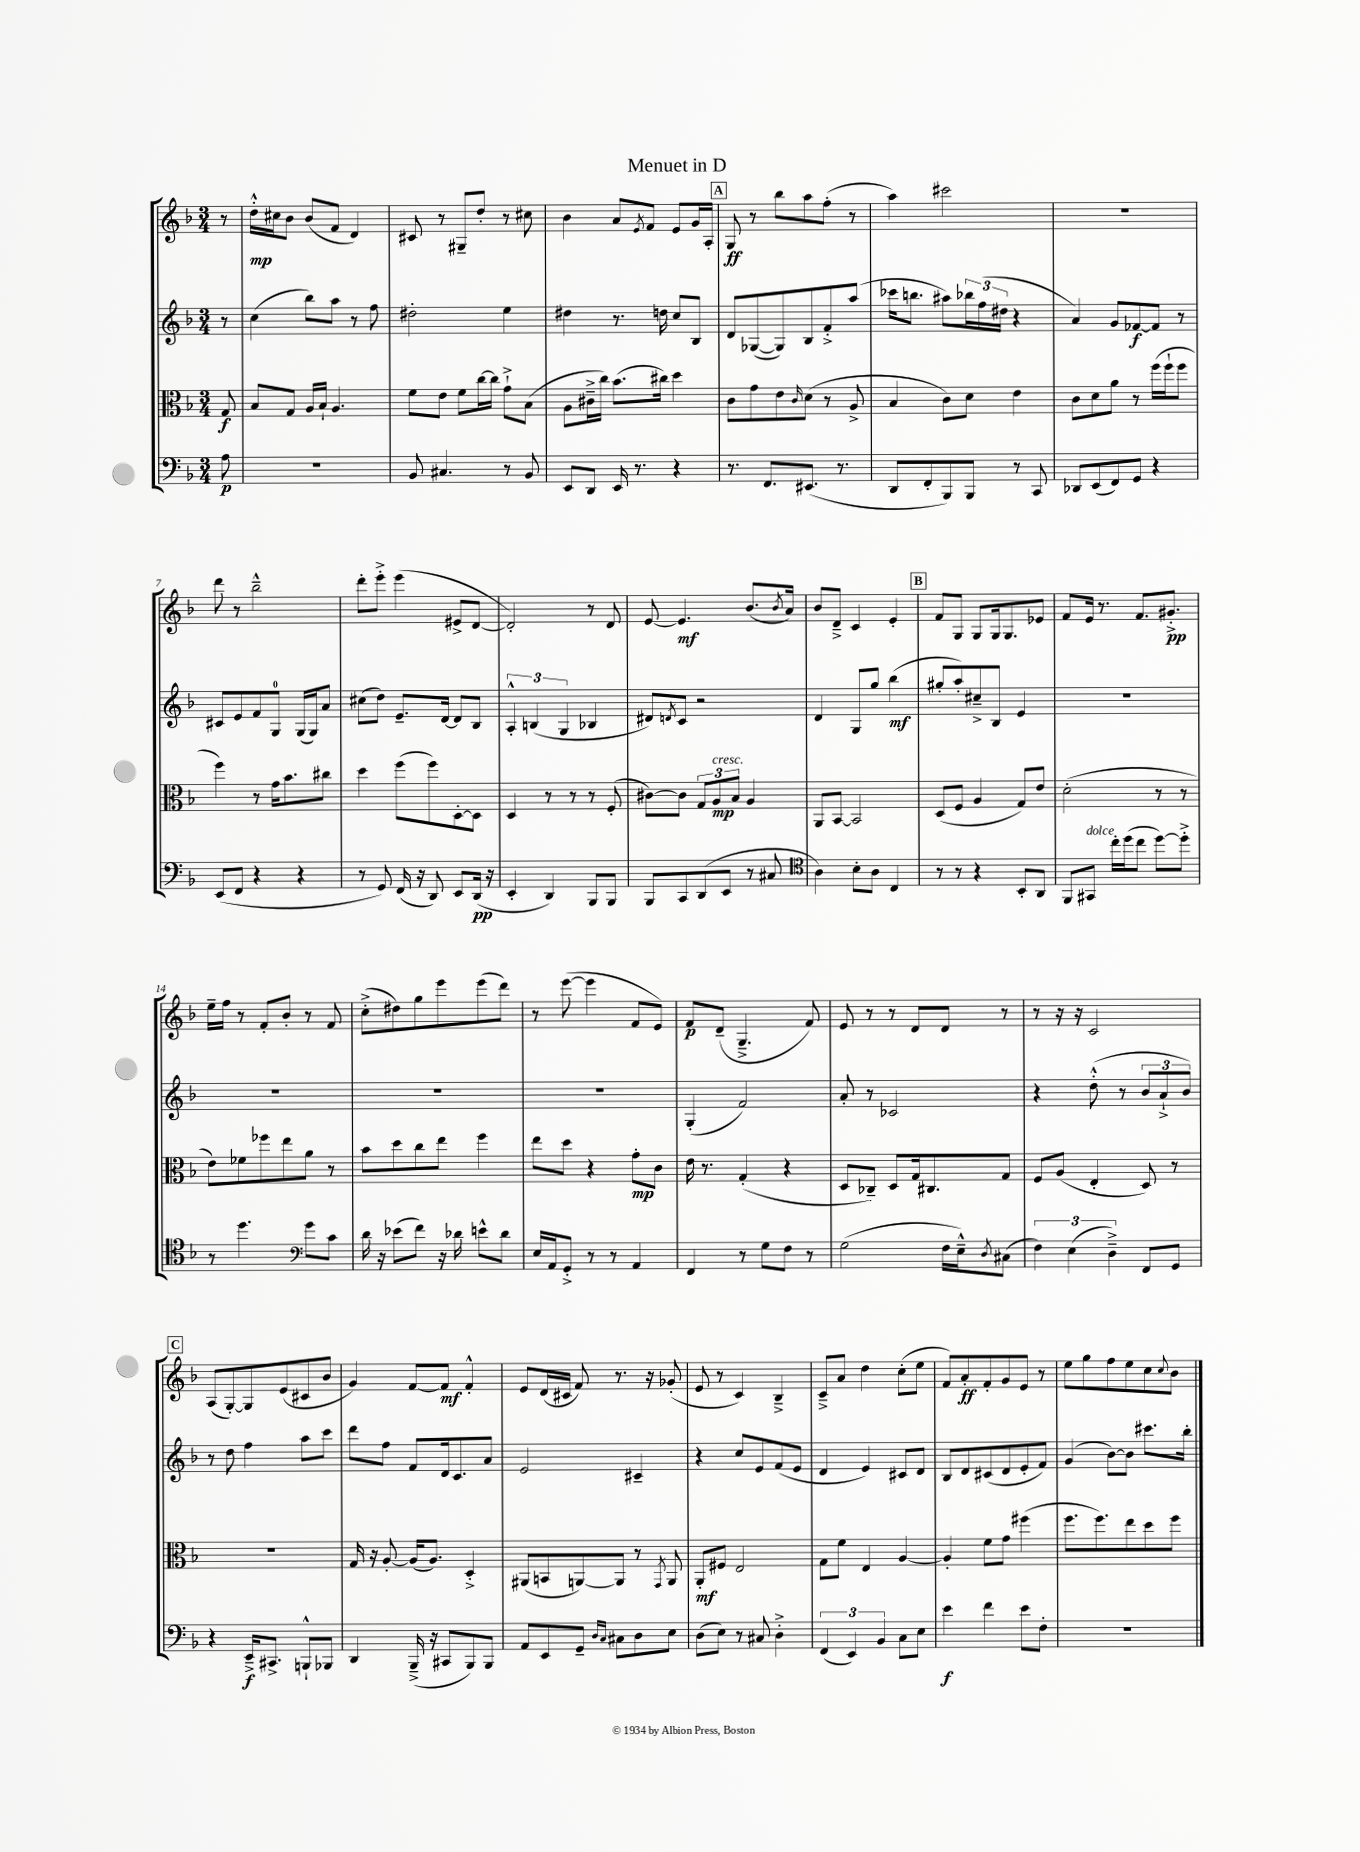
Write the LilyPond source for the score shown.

\header { title = "Menuet in D" }
<<
\new StaffGroup <<
\new Staff = "s0" {
    \clef treble \key f \major \numericTimeSignature \time 3/4 \partial 8
    r8 |
    d''16-.-^\mp cis''16 bes'8 bes'8( f'8 d'4) |
    cis'8 r8 gis8-- d''8-. r8 cis''8 |
    bes'4 a'8 \acciaccatura { e'8 } f'8 e'8 g'16 a16-. |
    \mark \markup { \box "A" } g8\ff r8 bes''8 a''8 f''8-.( r8 |
    a''4) cis'''2 |
    R2. |
    d'''8 r8 bes''2---^ |
    d'''8-. e'''8-.-> e'''4( eis'8-> d'8~ |
    d'2-.) r8 d'8 |
    e'8~ e'4.\mf bes'8.( \acciaccatura { bes'8 } a'16) |
    bes'8 d'8---> c'4 e'4-. |
    \mark \markup { \box "B" } f'8 g8 g8 g16 g8. ees'8 |
    f'8 e'16 r8. f'8. gis'8.-.->\pp |
    e''16-- f''16 r8 f'8-. bes'8-. r8 f'8 |
    c''8-.->( dis''8) g''8 e'''8 e'''8( d'''8) |
    r8 e'''8~( e'''4 f'8 e'8) |
    f'8\p d'8--( g4.---> f'8) |
    e'8 r8 r8 d'8 d'8 r8 |
    r8 r16 r16 c'2 |
    \mark \markup { \box "C" } a8( g8~-.) g8 e'8( cis'8 bes'8 |
    g'4) f'8~ f'8\mf f'4-.-^ |
    e'8 d'16( cis'16 f'8) r8. r16 ges'8-.( |
    e'8 r8 c'4) bes4---> |
    c'8---> a'8 d''4 c''8-.( e''8 |
    f'8) a'8-.\ff f'8-. g'8 e'8 r8 |
    e''8 g''8 f''8 e''8 c''8 \appoggiatura { c''8 } bes'8 \bar "|." |
}
\new Staff = "s1" {
    \clef treble \key f \major \numericTimeSignature \time 3/4 \partial 8
    r8 |
    c''4( bes''8) a''8 r8 f''8 |
    dis''2-. e''4 |
    dis''4 r8. d''16 c''8 bes8 |
    \mark \markup { \box "A" } d'8 ges8~( ges8) bes8 f'8-.-> a''8( |
    ces'''16 b''8. ais''8) \tuplet 3/2 { bes''16 f''16( dis''16 } r4 |
    a'4) g'8 fes'8~\f fes'8 r8 |
    cis'8 e'8 f'8 g8-0 g16( g16) a'8 |
    cis''8( d''8) e'8.-- d'16~ d'8 bes8 |
    \tuplet 3/2 { a4-.-^ b4( g4 } bes4 |
    dis'8) \acciaccatura { d'8 } c'8 r2 |
    d'4 g8 g''8 bes''4\mf( |
    \mark \markup { \box "B" } gis''8-. a''8-.) cis''8---> bes8 e'4 |
    R2. |
    R2. |
    R2. |
    R2. |
    g4-.( f'2) |
    a'8-. r8 ces'2 |
    r4 d''8-.-^( r8 \tuplet 3/2 { bes'8 a'8-!-> bes'8) } |
    \mark \markup { \box "C" } r8 d''8 f''4 a''8 c'''8 |
    d'''8 f''8 f'8 d'16 c'8. a'8 |
    e'2 cis'4-- |
    r4 c''8 e'8 f'8( e'8 |
    d'4 e'4) cis'8 d'8 |
    bes8 d'8 cis'8( d'8 e'8-. f'8) |
    g'4( bes'8~) bes'8 cis'''8. bes''16-. \bar "|." |
}
\new Staff = "s2" {
    \clef alto \key f \major \numericTimeSignature \time 3/4 \partial 8
    g8\f |
    bes8 g8 a16 bes16-! a4. |
    f'8 e'8 f'8 c''16~ c''16 g'8-!-> bes8( |
    a8 cis'16---> c''16) bes'8.( cis''16) d''4 |
    \mark \markup { \box "A" } c'8 g'8 e'8 \grace { c'16 } d'8( r8 a8-> |
    bes4 c'8) d'8 e'4 |
    c'8 d'8 a'8 r8 f''16( f''16-! f''8 |
    f''4) r8 g'16 bes'8. cis''8 |
    d''4 f''8( f''8) d8~-. d8 |
    d4 r8 r8 r8 f8-.( |
    cis'8~) cis'8 \tuplet 3/2 { g8 a8\mp^\markup { \italic "cresc." } bes8 } a4 |
    a,8 bes,8~ bes,2 |
    \mark \markup { \box "B" } d8( f8 a4 g8) e'8 |
    d'2-.( r8 r8 |
    e'8) fes'8 fes''8 e''8 a'8 r8 |
    bes'8 d''8 c''8 e''8 f''4 |
    e''8 d''8 r4 g'8-.\mp c'8 |
    e'16 r8. g4-.( r4 |
    d8 ces8--) d8 g16 cis8. g8 |
    f8 a8( e4-. d8) r8 |
    \mark \markup { \box "C" } R2. |
    g16 r16 a8~-. a16( a8.) d4-.-> |
    ais,8( b,8 a,8~) a,8 r8 \acciaccatura { g,8 } a,8 |
    a,8-.\mf fis8 e2 |
    g8 f'8 e4 a4~ |
    a4-. f'8 g'8 fis''4( |
    f''8. f''8.) e''8 d''8 f''8 \bar "|." |
}
\new Staff = "s3" {
    \clef bass \key f \major \numericTimeSignature \time 3/4 \partial 8
    a8\p |
    R2. |
    bes,8 cis4. r8 bes,8 |
    e,8 d,8 e,16 r8. r4 |
    \mark \markup { \box "A" } r8. f,8. eis,8.( r8. |
    d,8 f,8-. bes,,8) bes,,8 r8 c,8 |
    des,8 e,8( f,8) g,8 r4 |
    e,8( f,8 r4 r4 |
    r8 g,8) f,16( r16 d,8) e,8 d,16\pp( r16 |
    e,4-. d,4) bes,,8 bes,,8 |
    bes,,8 c,8 d,8( e,8 r8 cis8 |
    \clef tenor a4) bes8-. a8 c4 |
    \mark \markup { \box "B" } r8 r8 r4 bes,8-. a,8 |
    f,8 gis,8^\markup { \italic "dolce" } c''16-. d''16( c''8 d''8~) d''8-.-> |
    r8 d''4. \clef bass g'8 c'8 |
    d'16 r16 ees'8( f'8) r16 des'16 e'8-^ des'8 |
    e16 a,16 g,8-.-> r8 r8 a,4 |
    f,4 r8 g8 f8 r8 |
    g2( f16 e16---^) \acciaccatura { d8 } cis8( |
    \tuplet 3/2 { f4) e4( d4--->) } f,8 g,8 |
    \mark \markup { \box "C" } r4 e,16--->\f cis,8.-> b,,8-!-^ bes,,8 |
    d,4 bes,,16--->( r16 cis,8 bes,,8) bes,,8 |
    a,8 e,8 g,8-- \grace { d16 c16 } cis8 d8 e8 |
    d8( e8) r8 cis8 d4-.-> |
    \tuplet 3/2 { f,4( e,4) bes,4 } c8 e8 |
    e'4\f f'4 e'8 f8-. |
    R2. \bar "|." |
}
>>
>>
